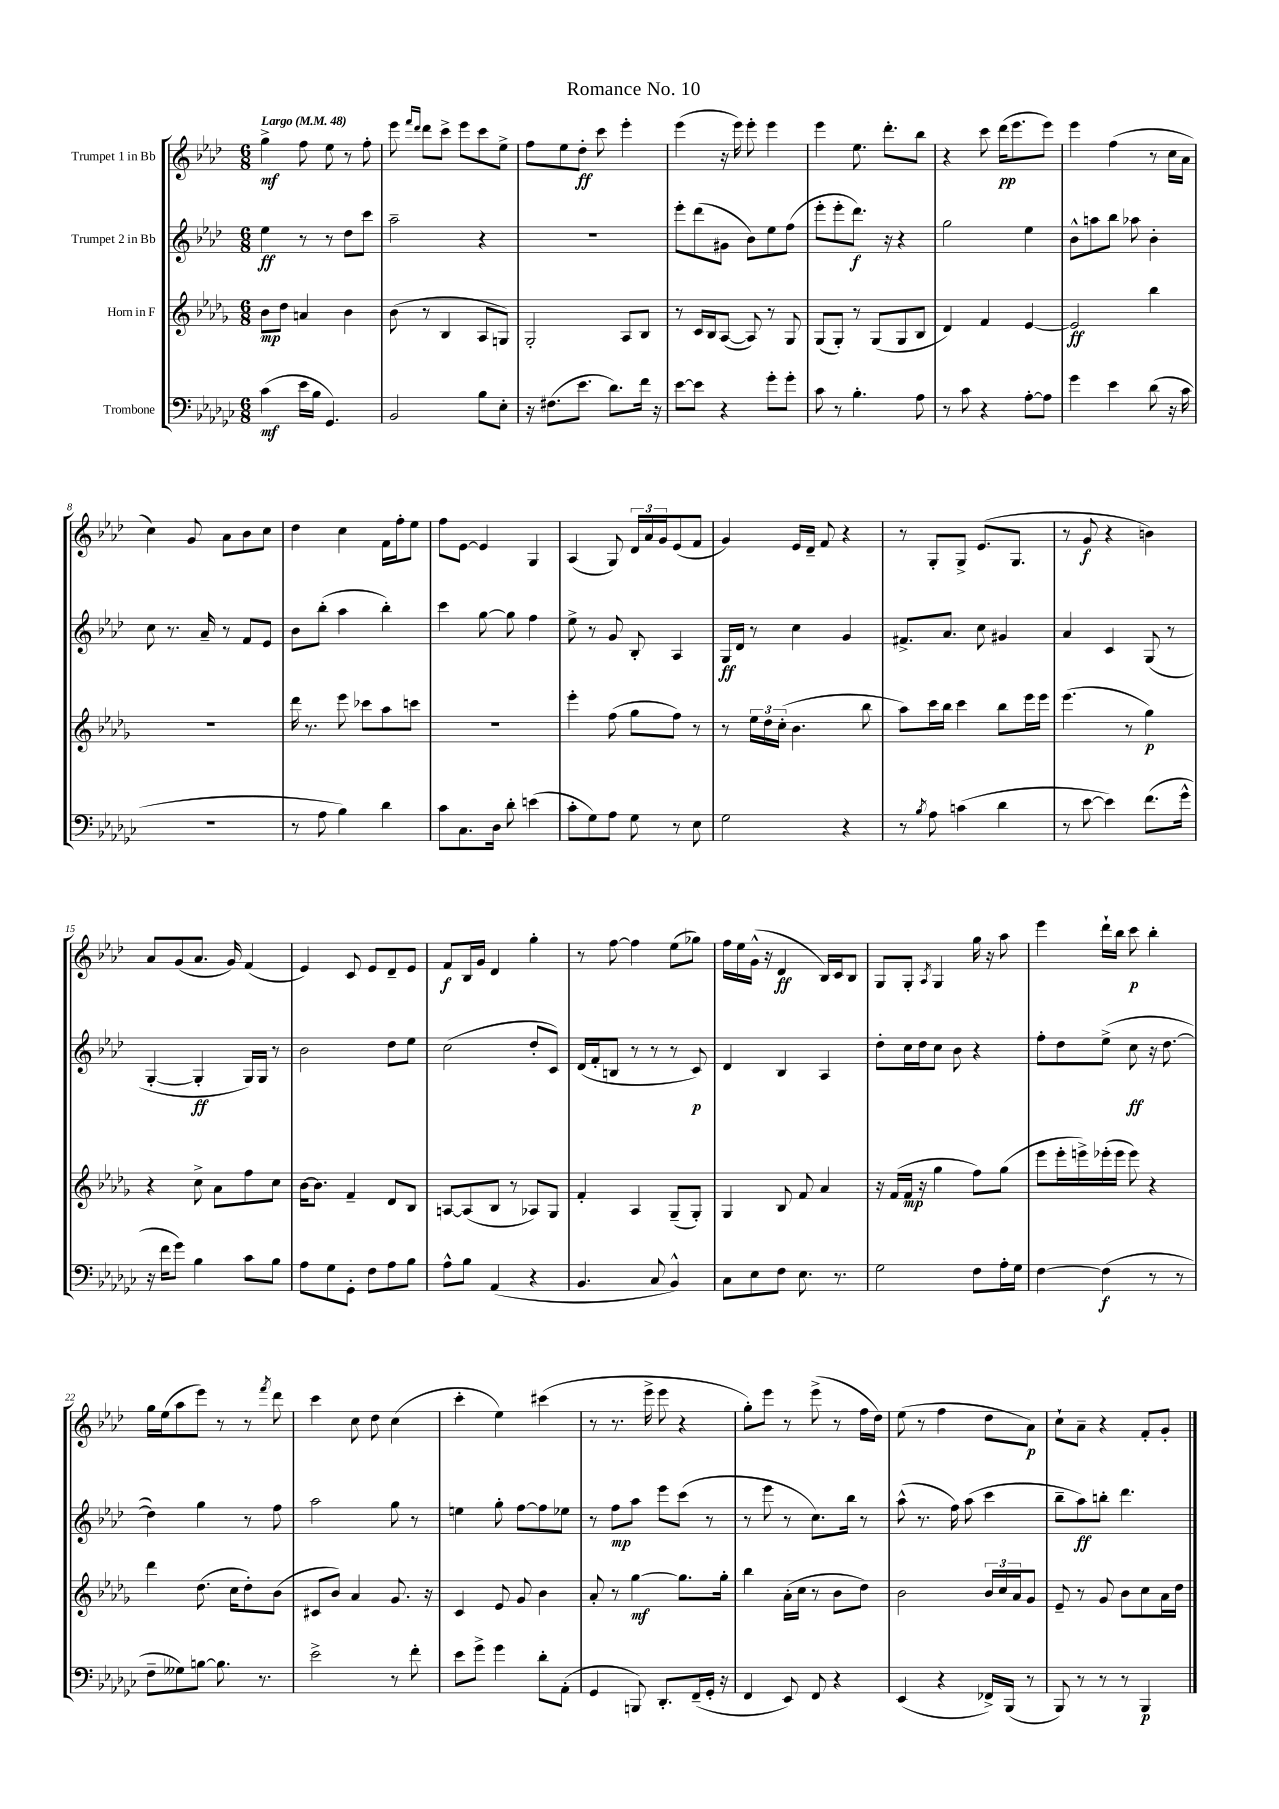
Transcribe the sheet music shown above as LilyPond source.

\header { title = "Romance No. 10" }
<<
\new StaffGroup <<
\new Staff = "s0" \with { instrumentName = "Trumpet 1 in Bb" } {
    \clef treble \key aes \major \numericTimeSignature \time 6/8 \tempo "Largo" 4 = 48
    g''4->\mf f''8 ees''8 r8 f''8-. |
    ees'''8 \grace { f'''16 des'''16 } des'''8 c'''8-> ees'''8 c'''8 ees''8-> |
    f''8 ees''8 des''8-.\ff c'''8 ees'''4-. |
    ees'''4( r16 ees'''16) ees'''8-. ees'''4 |
    ees'''4 ees''8. des'''8.-. bes''8 |
    r4 c'''8 des'''16\pp( ees'''8. ees'''8) |
    ees'''4 f''4( r8 c''16 aes'16 |
    c''4) g'8 aes'8 bes'8 c''8 |
    des''4 c''4 f'16 f''16-. ees''8 |
    f''8 ees'8~ ees'4 g4 |
    aes4( g8) \tuplet 3/2 { des'16 aes'16 g'16 } ees'8( f'8 |
    g'4) ees'16 des'16-- f'8 r4 |
    r8 g8-. g8-> ees'8.( g8. |
    r8 g'8\f r4 b'4) |
    aes'8 g'8( aes'8. g'16) f'4( |
    ees'4) c'8 ees'8 des'8-- ees'8 |
    f'8\f bes16 g'16 des'4 g''4-. |
    r8 f''8~ f''4 ees''8( ges''8) |
    f''16 ees''16 g'16-^( r16 des'4\ff bes16) c'16 bes8 |
    g8 g8-. \acciaccatura { aes8 } g4 g''16 r16 aes''8 |
    ees'''4 des'''16-! bes''16 c'''8\p bes''4-. |
    g''16 ees''16( aes''8 ees'''8) r8 r8 \acciaccatura { f'''8 } des'''8 |
    c'''4 c''8 des''8 c''4( |
    c'''4-. ees''4) cis'''4( |
    r8 r8. ees'''16-> ees'''8 r4 |
    g''8-.) ees'''8 r8 ees'''8->( r8 f''16 des''16) |
    ees''8( r8 f''4 des''8 aes'8\p) |
    c''8-! aes'8-- r4 f'8-. g'8-. \bar "|." |
}
\new Staff = "s1" \with { instrumentName = "Trumpet 2 in Bb" } {
    \clef treble \key aes \major \numericTimeSignature \time 6/8
    ees''4\ff r8 r8 des''8 c'''8 |
    aes''2-- r4 |
    R2. |
    ees'''8-. des'''8( gis'8 bes'8) ees''8 f''8( |
    ees'''8-. ees'''8-. des'''8.\f) r16 r4 |
    g''2 ees''4 |
    bes'8-^ a''8 bes''8 aes''8 bes'4-. |
    c''8 r8. aes'16-- r8 f'8 ees'8 |
    bes'8 bes''8-.( aes''4 bes''4-.) |
    c'''4 g''8~ g''8 f''4 |
    ees''8-> r8 g'8 bes8-. aes4 |
    g16\ff des'16 r8 c''4 g'4 |
    fis'8.-> aes'8. c''8 gis'4 |
    aes'4 c'4 g8( r8 |
    g4~-. g4-.\ff g16) g16 r8 |
    bes'2 des''8 ees''8 |
    c''2( des''8-. c'8) |
    des'16( f'16-. b8 r8 r8 r8 c'8\p) |
    des'4 bes4 aes4 |
    des''8-. c''16 des''16 c''8 bes'8 r4 |
    f''8-. des''8 ees''8->( c''8\ff r16 des''8.~ |
    des''4) g''4 r8 f''8 |
    aes''2 g''8 r8 |
    e''4 g''8-. f''8~ f''8 ees''8 |
    r8 f''8\mp aes''8 ees'''8 c'''8( r8 |
    r8 ees'''8 r8 c''8.) bes''16 r8 |
    aes''8-^( r8. f''16) aes''8( c'''4 |
    bes''8-- aes''8\ff) b''8-. des'''4. \bar "|." |
}
\new Staff = "s2" \with { instrumentName = "Horn in F" } {
    \clef treble \key des \major \numericTimeSignature \time 6/8
    bes'8\mp des''8 a'4 bes'4 |
    bes'8( r8 bes4 aes8 g8) |
    ges2-. aes8 bes8 |
    r8 c'16 bes16 aes8~( aes8) r8 ges8 |
    ges8( ges8-.) r8 ges8( ges8 bes8 |
    des'4) f'4 ees'4~ |
    ees'2\ff bes''4 |
    R2. |
    des'''16 r8. ees'''8 ces'''8 aes''8 c'''8 |
    R2. |
    ees'''4-. f''8( ges''8 f''8) r8 |
    r8 \tuplet 3/2 { ees''16 des''16 c''16-.( } bes'4. bes''8 |
    aes''8) c'''16 bes''16 c'''4 bes''8 ees'''16 ees'''16 |
    ees'''4.( r8 ges''4\p) |
    r4 c''8-> aes'8 f''8 c''8 |
    bes'16~ bes'8. f'4-- des'8 bes8 |
    a8~ a8( bes8 r8 aes8) ges8 |
    f'4-. aes4 ges8--( ges8-.) |
    ges4 bes8 f'8 aes'4 |
    r16 f'16( f'16\mp r16 ges''4 f''8) ges''8( |
    ees'''8 ees'''16-. e'''16->) ees'''16-.( ees'''16 ees'''8) r4 |
    des'''4 des''8.( c''16 des''8-.) bes'8( |
    cis'8 bes'8) aes'4 ges'8. r16 |
    c'4 ees'8 ges'8 bes'4 |
    aes'8-. r8 ges''4~\mf ges''8. ges''16-. |
    bes''4 aes'16-.( c''16 r8 bes'8 des''8) |
    bes'2 \tuplet 3/2 { bes'16 c''16 aes'16 } ges'8 |
    ees'8-- r8 ges'8 bes'8 c''8 aes'16 des''16 \bar "|." |
}
\new Staff = "s3" \with { instrumentName = "Trombone" } {
    \clef bass \key ges \major \numericTimeSignature \time 6/8
    ces'4\mf( ees'16 bes16 ges,4.) |
    bes,2 bes8 ees8-. |
    r16 fis8.( ees'8. des'8.) f'16 r16 |
    ees'8~ ees'8 r4 ges'8-. ges'8-. |
    ces'8 r8 bes4.-. aes8 |
    r8 ces'8 r4 aes8~-. aes8 |
    ges'4 ees'4 des'8( r16 ces'16 |
    r2. |
    r8 aes8 bes4) des'4 |
    ces'8 ces8. des16 des'8-. e'4( |
    ces'8-. ges8) aes8 ges8 r8 ees8 |
    ges2 r4 |
    r8 \acciaccatura { bes8 } aes8 c'4( des'4 |
    r8 ees'8~ ees'4) f'8.( ges'16-^ |
    r16 f'16 ges'8) bes4 ces'8 bes8 |
    aes8 ges8 ges,8-. f8 aes8 bes8 |
    aes8-^ bes8 aes,4( r4 |
    bes,4. ces8 bes,4-^) |
    ces8 ees8 f8 ees8. r8. |
    ges2 f8 aes16-. ges16 |
    f4~ f4\f( r8 r8 |
    f8-- geses8) b8~ b8. r8. |
    ees'2-> r8 f'8-. |
    ees'8 ges'8-> ges'4 des'8-. aes,8-.( |
    ges,4 b,,8) des,8.-. f,16--( ges,16-. r16 |
    f,4 ees,8) f,8 r4 |
    ees,4( r4 fes,16->) bes,,16( r8 |
    bes,,8) r8 r8 r8 bes,,4\p \bar "|." |
}
>>
>>
